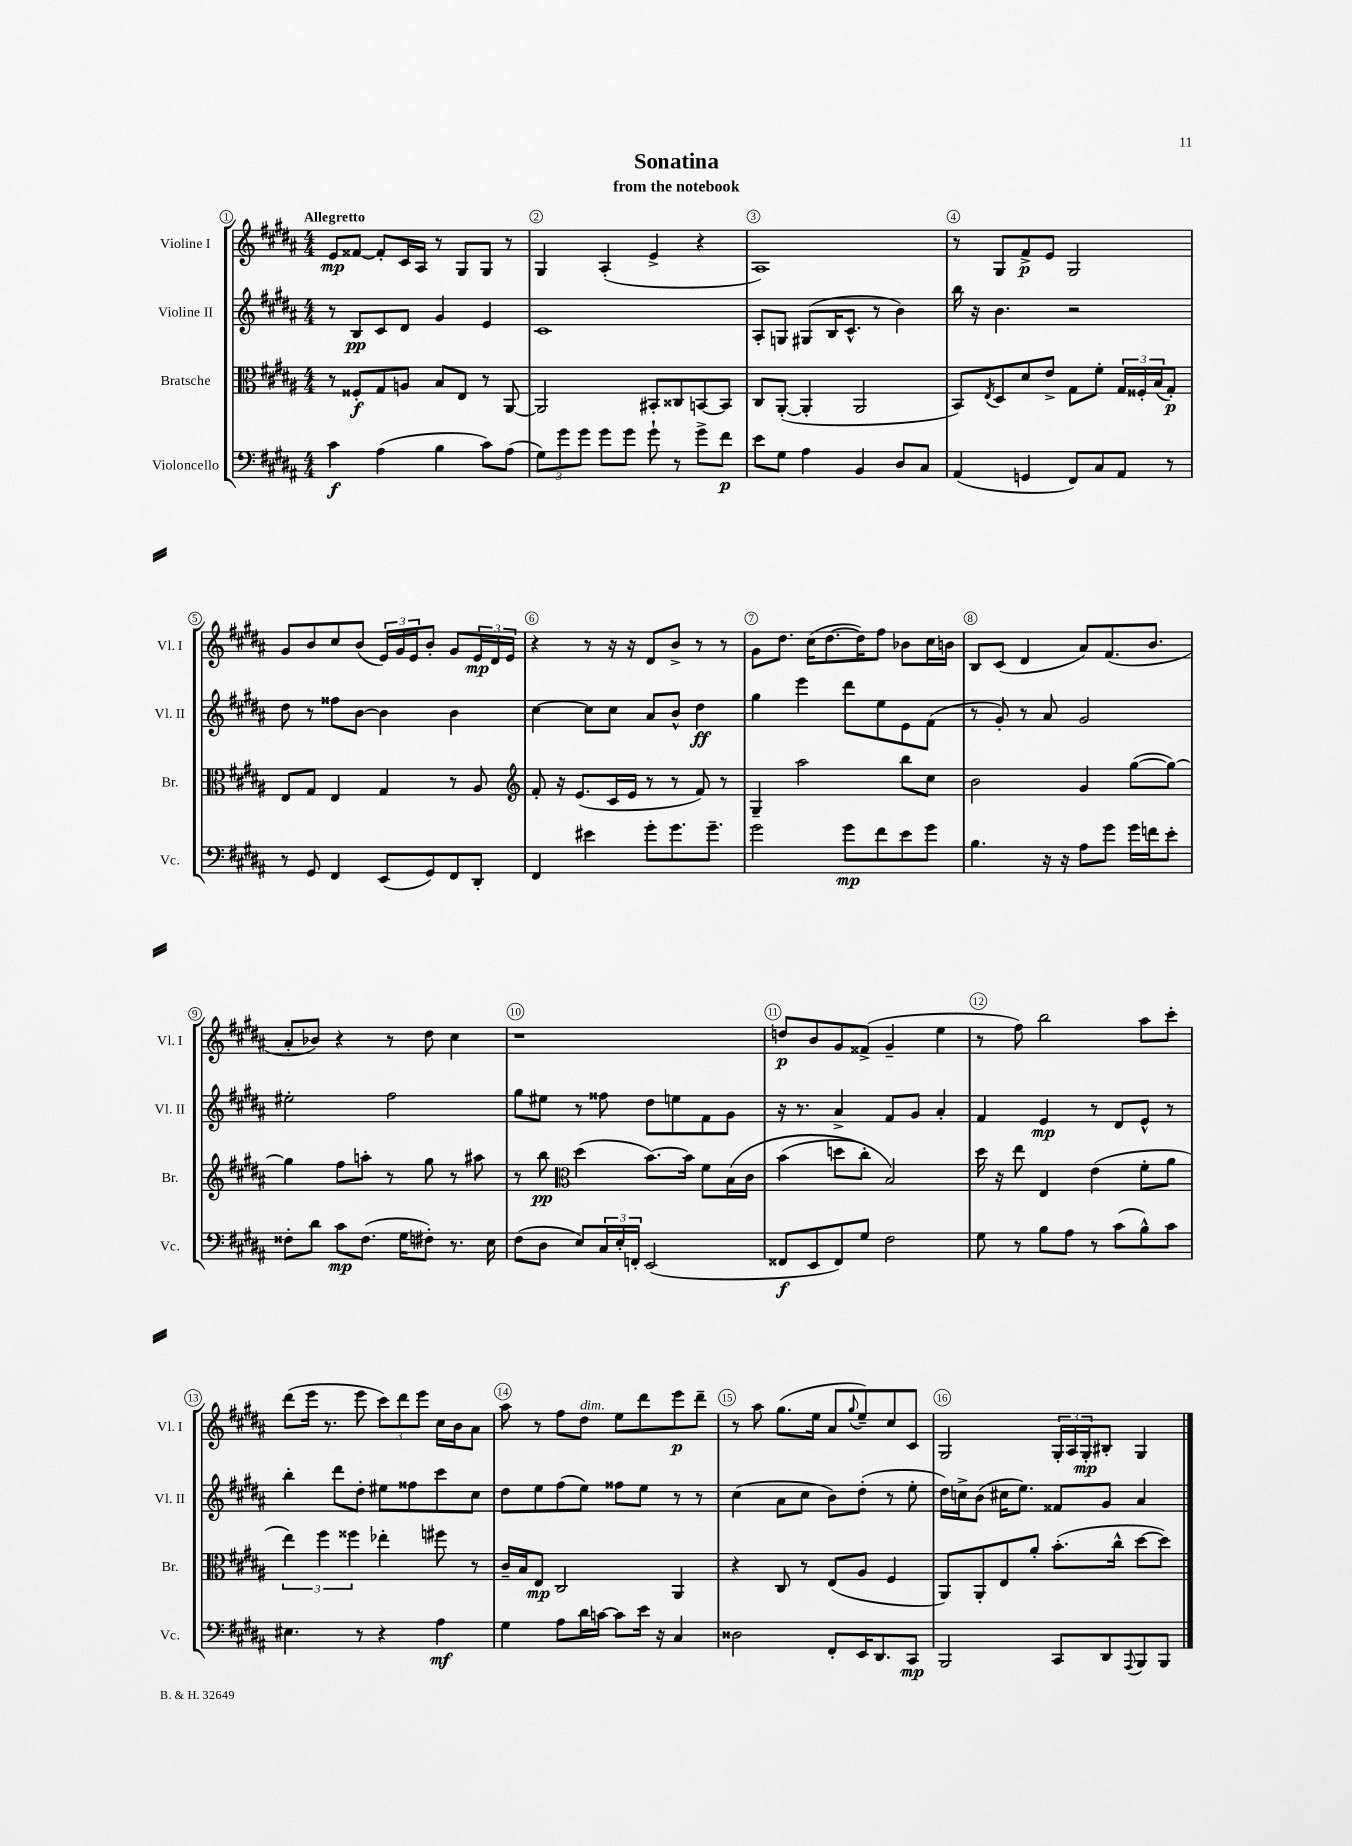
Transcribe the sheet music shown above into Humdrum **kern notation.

**kern	**dynam	**kern	**dynam	**kern	**dynam	**kern	**dynam
*part4	*part4	*part3	*part3	*part2	*part2	*part1	*part1
*staff4	*staff4	*staff3	*staff3	*staff2	*staff2	*staff1	*staff1
*I"Violoncello	*	*I"Bratsche	*	*I"Violine II	*	*I"Violine I	*
*I'Vc.	*	*I'Br.	*	*I'Vl. II	*	*I'Vl. I	*
*clefF4	*	*clefC3	*	*clefG2	*	*clefG2	*
*k[f#c#g#d#a#]	*	*k[f#c#g#d#a#]	*	*k[f#c#g#d#a#]	*	*k[f#c#g#d#a#]	*
*M4/4	*	*M4/4	*	*M4/4	*	*M4/4	*
=1	=1	=1	=1	=1	=1	=1	=1
!	!	!	!	!	!	!LO:TX:a:B:t=Allegretto	!
4c#\	f	8r	.	8r	.	8e/L	mp
.	.	8F##X'/L	f	8B/L	pp	[8f##X/J	.
(4A#\	.	8G#/	.	8c#/	.	8f##'/L]	.
.	.	8An/J	.	8d#/J	.	16c#/L	.
.	.	.	.	.	.	16A#/JJ	.
4B\	.	8B/L	.	4g#/	.	8r	.
.	.	8E/J	.	.	.	8G#/L	.
8c#\L)	.	8r	.	4e/	.	8G#/J	.
(8A#\J	.	[8AA#/	.	.	.	8r	.
=2	=2	=2	=2	=2	=2	=2	=2
12G#\L)	.	2AA#/]	.	1c#	.	4G#/	.
12g#\	.	.	.	.	.	.	.
12g#\J	.	.	.	.	.	.	.
8g#\L	.	.	.	.	.	(4A#'/	.
8g#\J	.	.	.	.	.	.	.
8g#`\	.	8BB#X'/L	.	.	.	4e^/	.
8r	.	8C##X/	.	.	.	.	.
8g#^\L	.	[8BBn/	.	.	.	4r	.
8f#\J	p	8BB/J]	.	.	.	.	.
=3	=3	=3	=3	=3	=3	=3	=3
8e\L	.	8C#/L	.	8A#'/L	.	1A#)	.
8G#\J	.	([8AA#'/J	.	8Gn/J	.	.	.
4A#\	.	4AA#'/]	.	(8G#X/L	.	.	.
.	.	.	.	16B/K	.	.	.
.	.	.	.	8.c#^^/J	.	.	.
4BB/	.	2AA#/	.	.	.	.	.
.	.	.	.	8r	.	.	.
8D#/L	.	.	.	4b\)	.	.	.
8C#/J	.	.	.	.	.	.	.
=4	=4	=4	=4	=4	=4	=4	=4
(4AA#/	.	8BB/L)	.	16bb\	.	8r	.
.	.	.	.	16r	.	.	.
.	.	8qE/	.	.	.	.	.
.	.	8D#/	.	4.b\	.	8G#/L	.
4GGn/	.	8d#/	.	.	.	8f#^/	p
.	.	8e^/J	.	.	.	8e/J	.
8FF#/L)	.	8G#\L	.	2r	.	2G#/	.
8C#/	.	8f#'\J	.	.	.	.	.
8AA#/J	.	24G#/LL	.	.	.	.	.
.	.	24F##X'/	.	.	.	.	.
.	.	(24B/J	.	.	.	.	.
8r	.	8G#'/J)	p	.	.	.	.
!!LO:LB:g=z
=5	=5	=5	=5	=5	=5	=5	=5
8r	.	8E/L	.	8dd#\	.	8g#/L	.
8GG#/	.	8G#/J	.	8r	.	8b/	.
4FF#/	.	4E/	.	8ff##X\L	.	8cc#/	.
.	.	.	.	[8b\J	.	(8b/J	.
(8EE/L	.	4G#/	.	4b\]	.	24e/LL)	.
.	.	.	.	.	.	24g#/	.
.	.	.	.	.	.	24e/J	.
8GG#/)	.	.	.	.	.	8b'/J	.
8FF#/	.	8r	.	4b\	.	8g#/L	.
8DD#'/J	.	8A#/	.	.	.	24e/L	mp
.	.	.	.	.	.	24d#/	.
.	.	.	.	.	.	24e/JJ	.
=6	=6	=6	=6	=6	=6	=6	=6
*	*	*clefG2	*	*	*	*	*
4FF#/	.	8f#'/	.	[4cc#\	.	4r	.
.	.	16r	.	.	.	.	.
.	.	(8.e/L	.	.	.	.	.
4e#X\	.	.	.	8cc#\L]	.	8r	.
.	.	16c#/L	.	8cc#\J	.	16r	.
.	.	16e/JJ	.	.	.	16r	.
8g#'\L	.	8r	.	8a#/L	.	8d#/L	.
8.g#\	.	8r	.	8b^^/J	.	8b^/J	.
.	.	8f#/)	.	4dd#\	ff	8r	.
8.g#~\J	.	.	.	.	.	.	.
.	.	8r	.	.	.	8r	.
=7	=7	=7	=7	=7	=7	=7	=7
2g#\	.	4G#~/	.	4gg#\	.	8g#\L	.
.	.	.	.	.	.	8.dd#\J	.
.	.	2aa#\	.	4eee\	.	.	.
.	.	.	.	.	.	(16cc#\KL	.
.	.	.	.	.	.	[8.dd#\	.
8g#\L	mp	.	.	8ddd#\L	.	.	.
.	.	.	.	.	.	16dd#\K])	.
8f#\	.	.	.	8ee\	.	8ff#\J	.
8e\	.	8bb\L	.	8e\	.	8b-X\L	.
8g#\J	.	8cc#\J	.	(8f#\J	.	16cc#\L	.
.	.	.	.	.	.	16bn\JJ	.
=8	=8	=8	=8	=8	=8	=8	=8
4.B\	.	2b\	.	8r	.	8B/L	.
.	.	.	.	8g#'/)	.	(8c#/J	.
.	.	.	.	8r	.	4d#/	.
16r	.	.	.	8a#/	.	.	.
16r	.	.	.	.	.	.	.
8A#\L	.	4g#/	.	2g#/	.	8a#/L)	.
8g#\J	.	.	.	.	.	(8.f#/	.
16g#\LL	.	([8gg#\L	.	.	.	.	.
16fn\J	.	.	.	.	.	8.b/J	.
8e'\J	.	8gg#\J_)	.	.	.	.	.
!!LO:LB:g=z
=9	=9	=9	=9	=9	=9	=9	=9
8F##X'\L	.	4gg#\]	.	2ee#X'\	.	8a#'/L	.
8d#\J	.	.	.	.	.	8b-X/J)	.
8c#\L	mp	8ff#\L	.	.	.	4r	.
(8.F##\J	.	8aan'\J	.	.	.	.	.
.	.	8r	.	2ff#\	.	8r	.
16G#\KL	.	.	.	.	.	.	.
8F#X'\J)	.	8gg#\	.	.	.	8dd#\	.
8.r	.	8r	.	.	.	4cc#\	.
.	.	8aa#X\	.	.	.	.	.
16E\	.	.	.	.	.	.	.
=10	=10	=10	=10	=10	=10	=10	=10
(8F#\L	.	8r	.	8gg#\L	.	1r	.
8D#\J	.	8bb\	pp	8ee#X\J	.	.	.
*	*	*clefC3	*	*	*	*	*
8E/L)	.	(4dd#\	.	8r	.	.	.
24C#/L	.	.	.	8ff##X\	.	.	.
24E'/	.	.	.	.	.	.	.
24FFn'/JJ	.	.	.	.	.	.	.
(2EE/	.	[8.b\L)	.	8dd#\L	.	.	.
.	.	.	.	8een\	.	.	.
.	.	16b\Jk]	.	.	.	.	.
.	.	8f#\L	.	8f#\	.	.	.
.	.	(16B\L	.	8g#\J	.	.	.
.	.	16c#\JJ	.	.	.	.	.
=11	=11	=11	=11	=11	=11	=11	=11
8FF##X/L	f	(4b\	.	16r	.	8ddn/L	p
.	.	.	.	8.r	.	.	.
8EE/	.	.	.	.	.	8b/	.
8FF##/)	.	8ddn\L	.	4a#^/	.	8g#/	.
8G#/J	.	8cc#'\J)	.	.	.	(8f##X^/J	.
2F#\	.	2B/)	.	8f#/L	.	4g#~/	.
.	.	.	.	8g#/J	.	.	.
.	.	.	.	4a#'/	.	4ee\	.
=12	=12	=12	=12	=12	=12	=12	=12
8G#\	.	16dd#\	.	4f#/	.	8r	.
.	.	16r	.	.	.	.	.
8r	.	8ee\	.	.	.	8ff#\)	.
8B\L	.	4E/	.	4e/	mp	2bb\	.
8A#\J	.	.	.	.	.	.	.
8r	.	(4e\	.	8r	.	.	.
(8c#\L	.	.	.	8d#/L	.	.	.
8B^^\)	.	8f#'\L	.	8e^^/J	.	8aa#\L	.
8c#\J	.	8a#\J	.	8r	.	8ccc#'\J	.
!!LO:LB:g=z
=13	=13	=13	=13	=13	=13	=13	=13
4.E#X\	.	6ee\)	.	4bb'\	.	(8ddd#\L	.
.	.	.	.	.	.	16eee\Jk	.
.	.	6ff#\	.	.	.	.	.
.	.	.	.	.	.	8.r	.
.	.	.	.	8ddd#\L	.	.	.
.	.	6ff##X\	.	.	.	.	.
8r	.	.	.	8dd#'\J	.	8eee\	.
4r	.	4ee-X'\	.	8ee#X\L	.	12ccc#\L)	.
.	.	.	.	.	.	12ddd#\	.
.	.	.	.	8ff##X\	.	.	.
.	.	.	.	.	.	12eee\J	.
4A#\	mf	8ff#X\	.	8ccc#\	.	16cc#\LL	.
.	.	.	.	.	.	16b\J	.
.	.	8r	.	8cc#\J	.	8a#\J	.
=14	=14	=14	=14	=14	=14	=14	=14
4G#\	.	16c#~/LL	.	8dd#\L	.	8aa#\	.
.	.	16B/J	.	.	.	.	.
.	.	8E/J	mp	8ee\	.	8r	.
8A#\L	.	2C#/	.	(8ff#\	.	8ff#\L	.
!	!	!	!	!	!	!LO:TX:a:i:t=dim.	!
16d#\L	.	.	.	8ee\J)	.	8dd#\J	.
[16cn\JJ	.	.	.	.	.	.	.
8c\L]	.	.	.	8ff##X\L	.	8ee\L	.
16e\Jk	.	.	.	8ee\J	.	8ddd#\	.
16r	.	.	.	.	.	.	.
4C#/	.	4AA#/	.	8r	.	8eee\	p
.	.	.	.	8r	.	8ddd#~\J	.
=15	=15	=15	=15	=15	=15	=15	=15
2D##X\	.	4r	.	(4cc#\	.	8r	.
.	.	.	.	.	.	8aa#\	.
.	.	8C#/	.	8a#\L	.	(8.gg#\L	.
.	.	8r	.	8cc#\J	.	.	.
.	.	.	.	.	.	16ee\Jk	.
8FF#'/L	.	(8E/L	.	8b\L)	.	8a#/L	.
.	.	.	.	.	.	8qqgg#/	.
16EE/K	.	8A#/J	.	(8dd#'\J	.	8ee~/)	.
8.DD#/	.	.	.	.	.	.	.
.	.	4F#/	.	8r	.	8cc#/	.
8CC#/J	mp	.	.	8ee'\	.	8c#/J	.
=16	=16	=16	=16	=16	=16	=16	=16
2BBB/	.	8AA#/L)	.	16dd#\LL)	.	2G#/	.
.	.	.	.	16ccn^\J	.	.	.
.	.	8AA#'/	.	(8b\J	.	.	.
.	.	8E/	.	16cc#X\KL	.	.	.
.	.	.	.	8.ee\J)	.	.	.
.	.	8a#'/J	.	.	.	.	.
8CC#/L	.	(8.b'\L	.	8f##X/L	.	24G#'/LL	.
.	.	.	.	.	.	24A#/	.
.	.	.	.	.	.	24G#'/J	mp
8DD#/	.	.	.	8g#/J	.	8B#X'/J	.
.	.	16cc#^^\Jk	.	.	.	.	.
8qqAAA#/	.	.	.	.	.	.	.
8BBB/	.	[8dd#\L	.	4a#/	.	4G#/	.
8BBB/J	.	8dd#\J])	.	.	.	.	.
==	==	==	==	==	==	==	==
*-	*-	*-	*-	*-	*-	*-	*-
